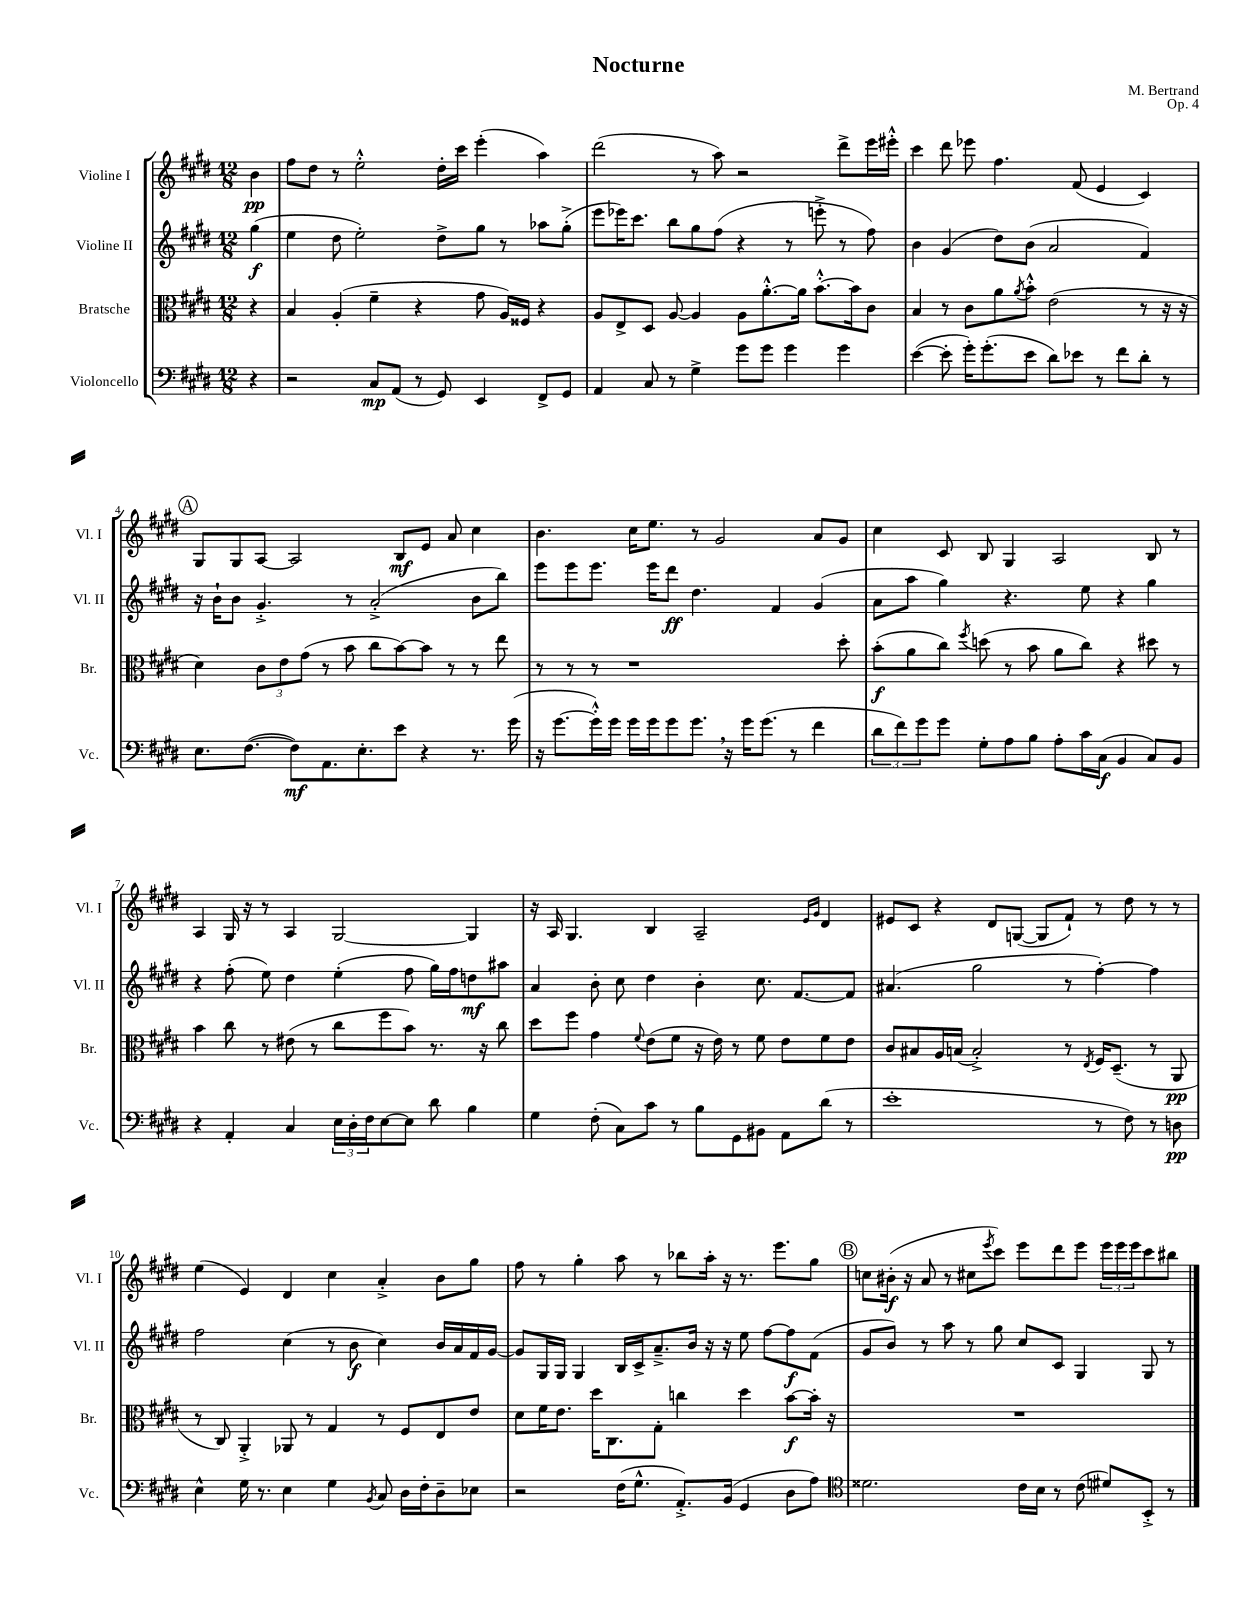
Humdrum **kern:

**kern	**kern	**kern	**kern
*staff4	*staff3	*staff2	*staff1
*clefF4	*clefC3	*clefG2	*clefG2
*k[f#c#g#d#]	*k[f#c#g#d#]	*k[f#c#g#d#]	*k[f#c#g#d#]
*M12/8	*M12/8	*M12/8	*M12/8
4r	4r	(4gg#\	4b\
=	=	=	=
2r	4B/	4ee\	8ff#\L
.	.	.	8dd#\J
.	(4A'/	8dd#\	8r
.	.	2ee'\)	2ee'^^\
8C#/L	4f#~\	.	.
(8AA/J	.	.	.
8r	4r	.	.
8GG#/)	.	8dd#^\L	16dd#'\LL
.	.	.	16ccc#\JJ
4EE/	8g#\	8gg#\J	(4eee'\
.	16A/LL)	8r	.
.	16F##/JJ	.	.
8FF#^/L	4r	8aa-\L	4aa\)
8GG#/J	.	(8gg#'^\J	.
=	=	=	=
4AA/	8A/L	8eee\L	(2ddd#\
.	8E^/	16eee-\K)	.
.	.	8.ccc#\J	.
8C#/	8D#/J	.	.
8r	[8A/	8bb\L	.
4G#^\	4A/]	8gg#\	8r
.	.	(8ff#\J	8aa\)
8g#\L	8A\L	4r	2r
8g#\J	[8.a'^^\	.	.
4g#\	.	8r	.
.	16a\]Jk	.	.
.	[8.b'^^\L	8eee'^\	.
4g#\	.	8r	8ddd#^\L
.	16b\]k	.	.
.	8c#\J	8ff#\)	16eee\L
.	.	.	16eee#'^^\JJ
=	=	=	=
([4e\	4B/	4b\	4ccc#\
8e'\]	8r	(4g#/	8ddd#\
16g#'\LK)	8c#\L	.	8eee-\
(8.g#'\	.	.	.
.	8a\	8dd#\L)	4.ff#\
.	8qa/	.	.
8e\J	8b'^^\J	(8b\J	.
8d#\L)	(2e\	2a/	.
8e-\J	.	.	(8f#/
8r	.	.	4e/
8f#\L	.	.	.
8d#'\J	8r	4f#/)	4c#/)
8r	16r	.	.
.	16r	.	.
=	=	=	=
8.E\L	4d#\)	16r	8G#/L
.	.	16b`\LK	.
.	.	8b\J	8G#/
([8.F#\J	.	.	.
.	12c#\L	4.g#'^/	[8A/J
.	12e\	.	.
8F#\]L)	.	.	2A/]
.	(12g#\J	.	.
8.AA\	8r	.	.
.	8b\	8r	.
8.E'\	.	.	.
.	8cc#\L	(2a'^/	.
8e\J	[8b\)	.	8B/L
4r	8b\]J	.	8e/J
.	8r	.	8a/
8.r	8r	8b\L	4cc#\
.	8ee\	8bb\J)	.
(16g#\	.	.	.
=	=	=	=
16r	8r	8eee\L	4.b\
[8.g#\L	.	.	.
.	8r	8eee\	.
16g#'^^\]L)	8r	8.eee\J	.
16g#\JJ	.	.	.
16g#\LL	1r	.	16cc#\LK
16g#\J	.	16eee\LK	8.ee\J
8g#\	.	8ddd#\J	.
8.g#\J	.	4.dd#\	8r
.	.	.	2g#/
16r	.	.	.
16g#\LK	.	.	.
(8.g#\J	.	.	.
.	.	4f#/	.
8r	.	.	.
4f#\	.	(4g#/	8a/L
.	8dd#'\	.	8g#/J
=	=	=	=
12d#\L	(8b'\L	8a\L	4cc#\
12f#\)	.	.	.
.	8a\	8aa\J	.
12g#\	.	.	.
8g#\J	8cc#\J)	4gg#\)	8c#/
.	8qff#/	.	.
8G#'\L	(8dd\	.	8B/
8A\	8r	4.r	4G#/
8B\J	8b\	.	.
8A'\L	8a\L	.	2A/
16c#\L	8cc#\J)	8ee\	.
(16C#\JJ	.	.	.
4BB/	4r	4r	.
8C#/L)	8dd#\	4gg#\	8B/
8BB/J	8r	.	8r
=	=	=	=
4r	4b\	4r	4A/
4AA'/	8cc#\	(8ff#'\	16G#/
.	.	.	16r
.	8r	8ee\)	8r
4C#/	(8e#\	4dd#\	4A/
.	8r	.	.
24E\LL	8cc#\L	(4ee'\	[2G#/
24D#'\	.	.	.
24F#\J	.	.	.
[8E\	8ff#\	.	.
8E\]J	8b\J)	8ff#\	.
8d#\	8.r	16gg#\LL)	.
.	.	16ff#\J	.
4B\	.	8dd\	4G#/]
.	16r	.	.
.	8cc#\	8aa#\J	.
=	=	=	=
4G#\	8dd#\L	4a/	16r
.	.	.	16A/
.	8ff#\J	.	4.G#/
(8F#'\	4g#\	8b'\	.
8C#\L)	.	8cc#\	.
.	8qqf#/	.	.
8c#\J	(8e\L	4dd#\	4B/
8r	8f#\J	.	.
8B\L	16r	4b'\	2A~/
.	16e\)	.	.
8GG#\	8r	.	.
8BB#\J	8f#\	8.cc#\	.
8AA\L	8e\L	.	.
.	.	[8.f#/L	.
.	.	.	16qqe/LL
.	.	.	16qqg#/JJ
(8d#\J	8f#\	.	4d#/
8r	8e\J	8f#/]J	.
=	=	=	=
1e'	8c#/L	(4.a#/	8e#/L
.	8B#/	.	8c#/J
.	16A/L	.	4r
.	(16B/JJ	.	.
.	2B'^/)	2gg#\	.
.	.	.	8d#/L
.	.	.	([8G/J
.	.	.	8G/]L
.	8r	8r	8f#`/J)
.	8qE/	.	.
8r	16F#/LK	[4ff#'\)	8r
.	(8.D#~/J	.	.
8F#\)	.	.	8dd#\
8r	8r	4ff#\]	8r
8D\	8AA/	.	8r
=	=	=	=
4E^^\	8r	2ff#\	(4ee\
.	8C#/)	.	.
16G#\	4AA'^/	.	4e/)
8.r	.	.	.
4E\	8AA-/	(4cc#\	4d#/
.	8r	.	.
4G#\	4G#/	8r	4cc#\
.	.	8b\	.
8qBB/	.	.	.
8C#/	8r	4cc#\)	4a'^/
16D#\LL	8F#/L	.	.
16F#'\J	.	.	.
8D#~\	8E/	16b/LL	8b\L
.	.	16a/	.
8E-\J	8e/J	16f#/	8gg#\J
.	.	[16g#/JJ	.
=	=	=	=
2r	8d#\L	8g#/]L	8ff#\
.	16f#\K	16G#/L	8r
.	8.e\J	16G#/JJ	.
.	.	4G#/	4gg#'\
.	16dd#\LK	.	.
.	8.C#\	.	.
(16F#\LK	.	16B/LL	8aa\
8.G#^^\J	.	16c#^/J	.
.	8G#'\J	8.a~^/	8r
8.AA'^/L)	4cc\	.	8bb-\L
.	.	16b/Jk	.
.	.	16r	16aa'\Jk
(16BB/Jk	.	16r	16r
4GG#/	4dd#\	8ee\	8.r
.	.	[8ff#\L	.
.	.	.	8.eee\L
8D#\L	[8b\L	8ff#\]	.
8A\J)	16b'\]Jk	(8f#\J	8gg#\J
.	16r	.	.
=	=	=	=
*clefC4	*	*	*
2.d##\	1.r	8g#/L	8cc\L
.	.	8b/J)	(16b#'\Jk
.	.	.	16r
.	.	8r	8a/
.	.	8aa\	8r
.	.	8r	8cc#\L
.	.	.	8qeee/
.	.	8gg#\	8ccc#\J)
16c#\LL	.	8cc#/L	8eee\L
16B\JJ	.	.	.
8r	.	8c#/J	8ddd#\
(8c#\	.	4G#/	8eee\J
8d#/L)	.	.	24eee\LL
.	.	.	24eee\
.	.	.	24eee\J
8BB'^/J	.	8G#/	8ccc#\
8r	.	8r	8bb#\J
==	==	==	==
*-	*-	*-	*-
